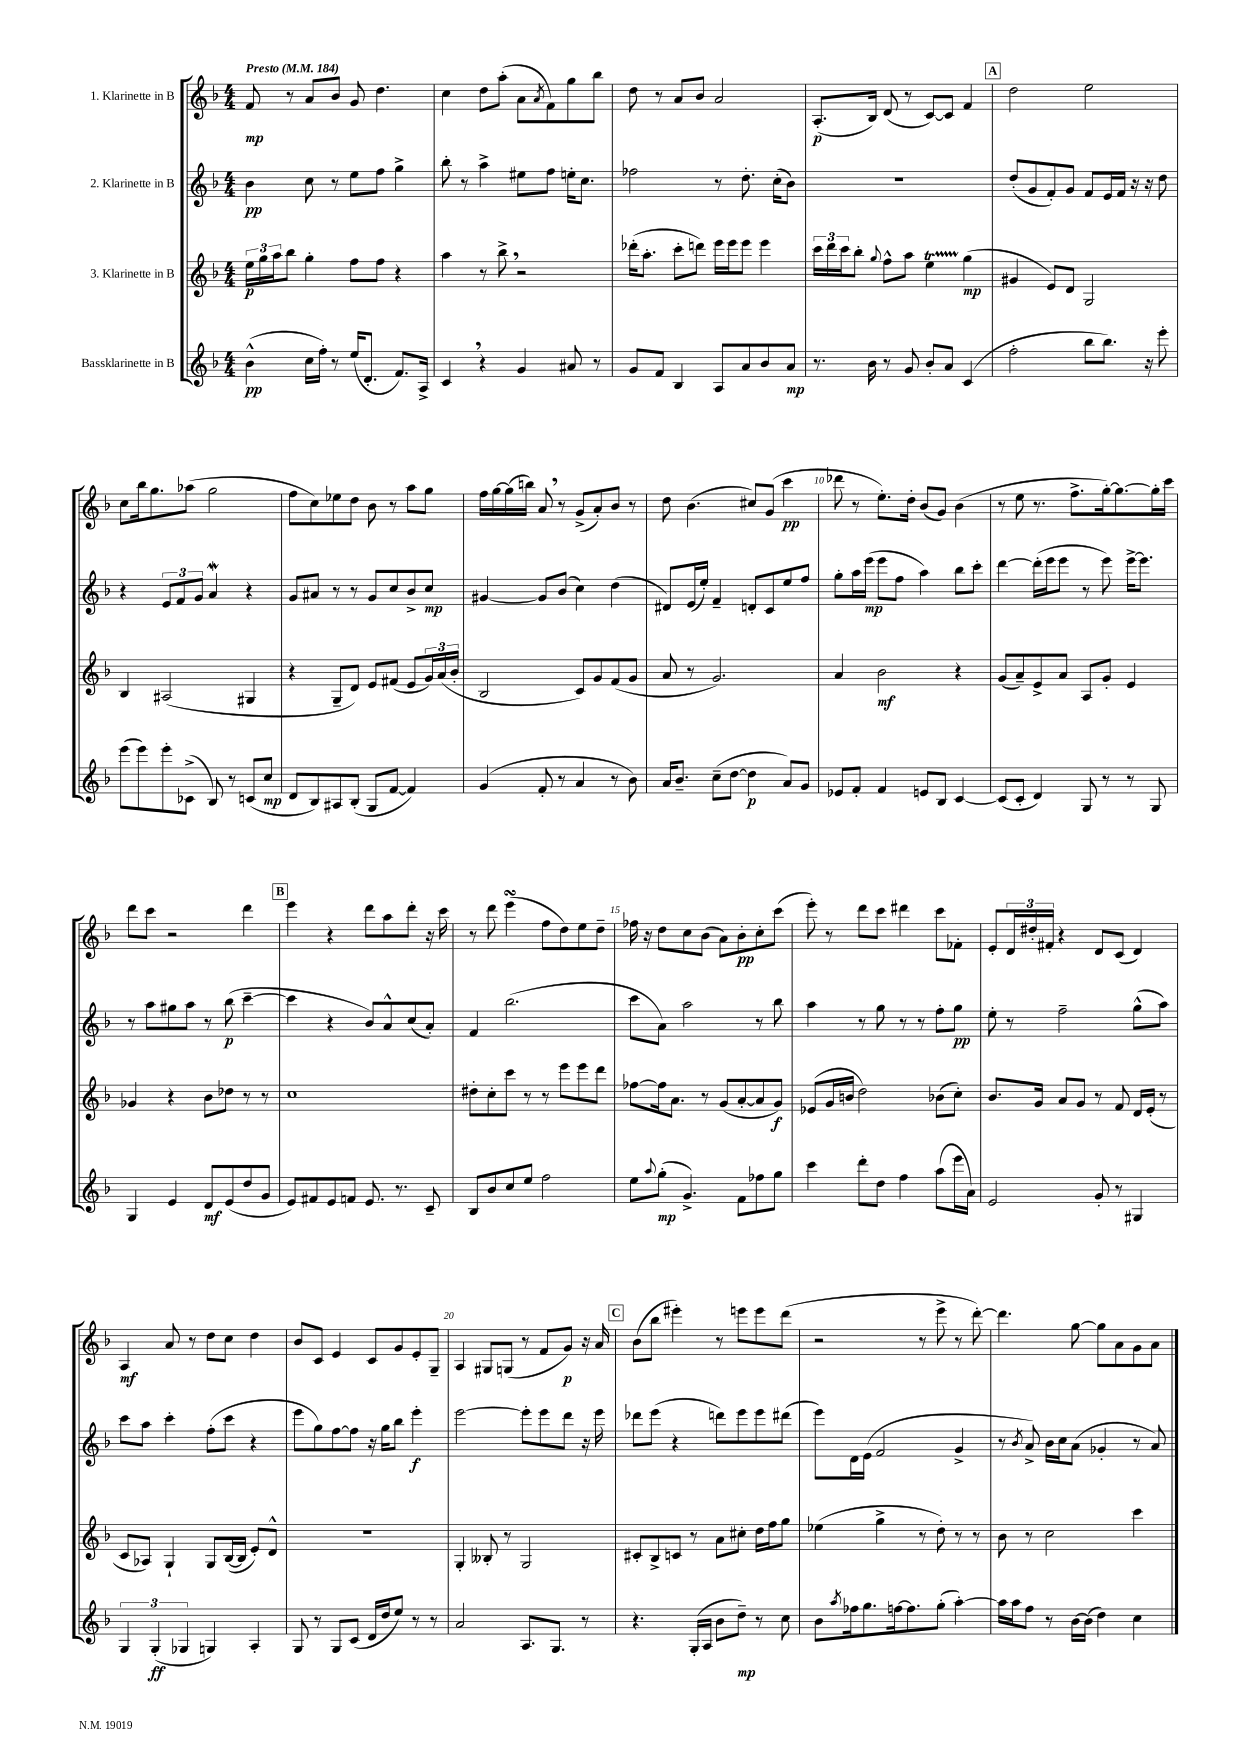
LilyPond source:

<<
\new StaffGroup <<
\new Staff = "s0" \with { instrumentName = "1. Klarinette in B" } {
    \clef treble \key f \major \numericTimeSignature \time 4/4 \tempo "Presto" 4 = 184
    f'8\mp r8 a'8 bes'8 g'8 d''4. |
    c''4 d''8 a''8-.( a'8 \acciaccatura { a'8 } f'8) g''8 bes''8 |
    d''8 r8 a'8 bes'8 a'2 |
    a8.-.\p( bes16) d'8( r8 c'8~) c'8 f'4 |
    \mark \markup { \box "A" } d''2 e''2 |
    c''8 bes''16 g''8. aes''8( g''2 |
    f''8 c''8) ees''8 d''8 bes'8 r8 a''8 g''8 |
    f''16 g''16~ g''16( b''16) a'8 \breathe r8 g'8->( a'8-.) bes'8 r8 |
    d''8 bes'4.( cis''8) g'8( c'''4\pp |
    des'''8 r8 e''8.-.) d''16-. bes'8( g'8) bes'4( |
    r8 e''8 r8. f''8.-> g''16~-.) g''8.~ g''16-. c'''16 |
    d'''8 c'''8 r2 d'''4 |
    \mark \markup { \box "B" } e'''4 r4 d'''8 a''8 d'''8-. r16 c'''16 |
    r8 d'''8 e'''4\turn( f''8 d''8) e''8 d''8-- |
    fes''16 r16 d''8 c''8 bes'8( a'8) bes'8-.\pp c''8-. c'''8( |
    e'''8-.) r8 d'''8 c'''8 dis'''4 c'''8 fes'8-. |
    e'8-. \tuplet 3/2 { d'16 dis''16-. fis'16-. } r4 d'8 c'8( d'4) |
    a4\mf a'8 r8 d''8 c''8 d''4 |
    bes'8 c'8 e'4 c'8 g'8 e'8-. g8-- |
    a4 gis8 g8( r8 f'8 g'8\p) r16 a'16 |
    \mark \markup { \box "C" } bes'8( bes''8 eis'''4-.) r8 e'''8 e'''8 d'''8( |
    r2 r8 e'''8-> r8 d'''8~-.) |
    d'''4. g''8~ g''8 a'8 g'8 a'8 \bar "|." |
}
\new Staff = "s1" \with { instrumentName = "2. Klarinette in B" } {
    \clef treble \key f \major \numericTimeSignature \time 4/4
    bes'4\pp c''8 r8 e''8 f''8 g''4-> |
    bes''8-. r8 a''4-> eis''8 f''8 e''16-. c''8. |
    fes''2 r8 d''8.-. c''16-.( bes'8) |
    R1 |
    \mark \markup { \box "A" } d''8-.( g'8 f'8-.) g'8 f'8 e'16 f'16 r16 r16 d''8 |
    r4 \tuplet 3/2 { e'8 f'8 g'8 } a'4\mordent r4 |
    g'8 ais'8 r8 r8 g'8 c''8 bes'8-> c''8\mp |
    gis'4~ gis'8 bes'8( c''4) d''4( |
    dis'8) e'16( e''16-.) f'4-- d'8-. c'8 e''8 f''8 |
    g''8-. a''16 e'''16\mp( e'''8 f''8 a''4) bes''8 c'''8-. |
    d'''4~ d'''16-.( e'''16 e'''8 r8 e'''8) e'''16~-> e'''8. |
    r8 a''8 gis''8 a''8 r8 bes''8\p( c'''4~-- |
    \mark \markup { \box "B" } c'''4 r4 bes'8) a'8-^ c''8( a'8-.) |
    f'4 bes''2.( |
    c'''8 a'8) a''2 r8 bes''8 |
    a''4 r8 g''8 r8 r8 f''8-. g''8\pp |
    e''8-. r8 f''2-- g''8-^( a''8) |
    c'''8 a''8 c'''4-. f''8-.( c'''8 r4 |
    e'''8 g''8) f''8~ f''8 r16 g''16 bes''8 e'''4-.\f |
    e'''2~ e'''8-. e'''8 d'''8 r16 e'''16 |
    \mark \markup { \box "C" } des'''8 e'''8( r4 d'''8) e'''8 e'''8 dis'''8( |
    e'''8) d'16 e'16( f'2 g'4-> |
    r8 \acciaccatura { bes'8 } a'8->) bes'16 c''16 a'8( ges'4-. r8 a'8) \bar "|." |
}
\new Staff = "s2" \with { instrumentName = "3. Klarinette in B" } {
    \clef treble \key f \major \numericTimeSignature \time 4/4
    \tuplet 3/2 { e''16\p g''16 a''16 } bes''8 g''4-. f''8 f''8 r4 |
    a''4 r8 bes''8-> \breathe r2 |
    des'''16-.( a''8.-. c'''8-. d'''8) e'''16 e'''16 e'''8 e'''4 |
    \tuplet 3/2 { c'''16 d'''16 c'''16 } bes''8-. \appoggiatura { g''8 } f''8-^ a''8 e''4\startTrillSpan g''4\stopTrillSpan\mp( |
    \mark \markup { \box "A" } gis'4 e'8) d'8 g2 |
    bes4 ais2( gis4 |
    r4 g8-- d'8) e'8 fis'8( e'8 \tuplet 3/2 { g'16) a'16( bes'16-. } |
    bes2 c'8) g'8 f'8( g'8 |
    a'8 r8 g'2.) |
    a'4 bes'2\mf r4 |
    g'8( a'8--) e'8-> a'8 a8 g'8-. e'4 |
    ges'4 r4 bes'8 des''8 r8 r8 |
    \mark \markup { \box "B" } c''1 |
    dis''8-. c''8-. c'''8 r8 r8 e'''8 e'''8 d'''8 |
    fes''8~ fes''16 a'8. r8 g'8( a'8~-. a'8 g'8\f) |
    ees'8( g'16 b'16 d''2) bes'8( c''8-.) |
    bes'8. g'16 a'8 g'8 r8 f'8 d'16 e'16-.( r8 |
    c'8 aes8) g4-! g8 bes16~( bes16 e'8-.) d'8-^ |
    R1 |
    g4-. beses8-. r8 g2 |
    \mark \markup { \box "C" } cis'8-. bes8-> c'8 r8 a'8 cis''8-. d''16 f''16 g''8 |
    ees''4( g''4-> r8 d''8-.) r8 r8 |
    bes'8 r8 c''2 c'''4 \bar "|." |
}
\new Staff = "s3" \with { instrumentName = "Bassklarinette in B" } {
    \clef treble \key f \major \numericTimeSignature \time 4/4
    bes'4-^\pp( c''16 f''16-.) r8 e''16( d'8.-. f'8.) a16-> |
    c'4 \breathe r4 g'4 ais'8 r8 |
    g'8 f'8 bes4 a8 a'8 bes'8 a'8\mp |
    r8. bes'16 r8 g'8 bes'8-. a'8 c'4( |
    \mark \markup { \box "A" } f''2-. bes''8 bes''8.) r16 e'''8-. |
    e'''8( e'''8) e'''8-. ces'8->( bes8) r8 c'8( c''8\mp |
    d'8 bes8) ais8 bes8-.( g8 f'8~ f'4) |
    g'4( f'8-. r8 a'4 r8 bes'8) |
    a'16 bes'8.-- c''8--( d''8~ d''4\p a'8) g'8 |
    ees'8 f'8-. f'4 e'8 bes8 c'4~ |
    c'8( c'8-. d'4) g8 r8 r8 g8 |
    g4 e'4 d'8\mf e'8( d''8 g'8 |
    \mark \markup { \box "B" } e'8) fis'8 e'8 f'8 e'8. r8. c'8-- |
    bes8 bes'8 c''8 e''8 f''2 |
    e''8 \appoggiatura { a''8 } g''8-.\mp( g'4.->) f'8 fes''8 g''8 |
    c'''4 d'''8-. d''8 f''4 a''8( e'''16 a'16) |
    e'2 g'8-. r8 gis4 |
    \tuplet 3/2 { g4 g4-.\ff( ges4 } g4) a4-. |
    g8 r8 g8 c'8( d'16 d''16 e''8) r8 r8 |
    a'2 a8. g8. r8 |
    \mark \markup { \box "C" } r4. g16-.( a16 bes'8 d''8--\mp) r8 c''8 |
    bes'8 \acciaccatura { a''8 } fes''16 g''8. f''16~ f''8. g''8-.( a''4~-.) |
    a''16 a''16 f''8 r8 bes'16~ bes'16( d''4) c''4 \bar "|." |
}
>>
>>
\layout { \context { \Score \override BarNumber.break-visibility = ##(#f #t #t) barNumberVisibility = #(every-nth-bar-number-visible 5) } }
